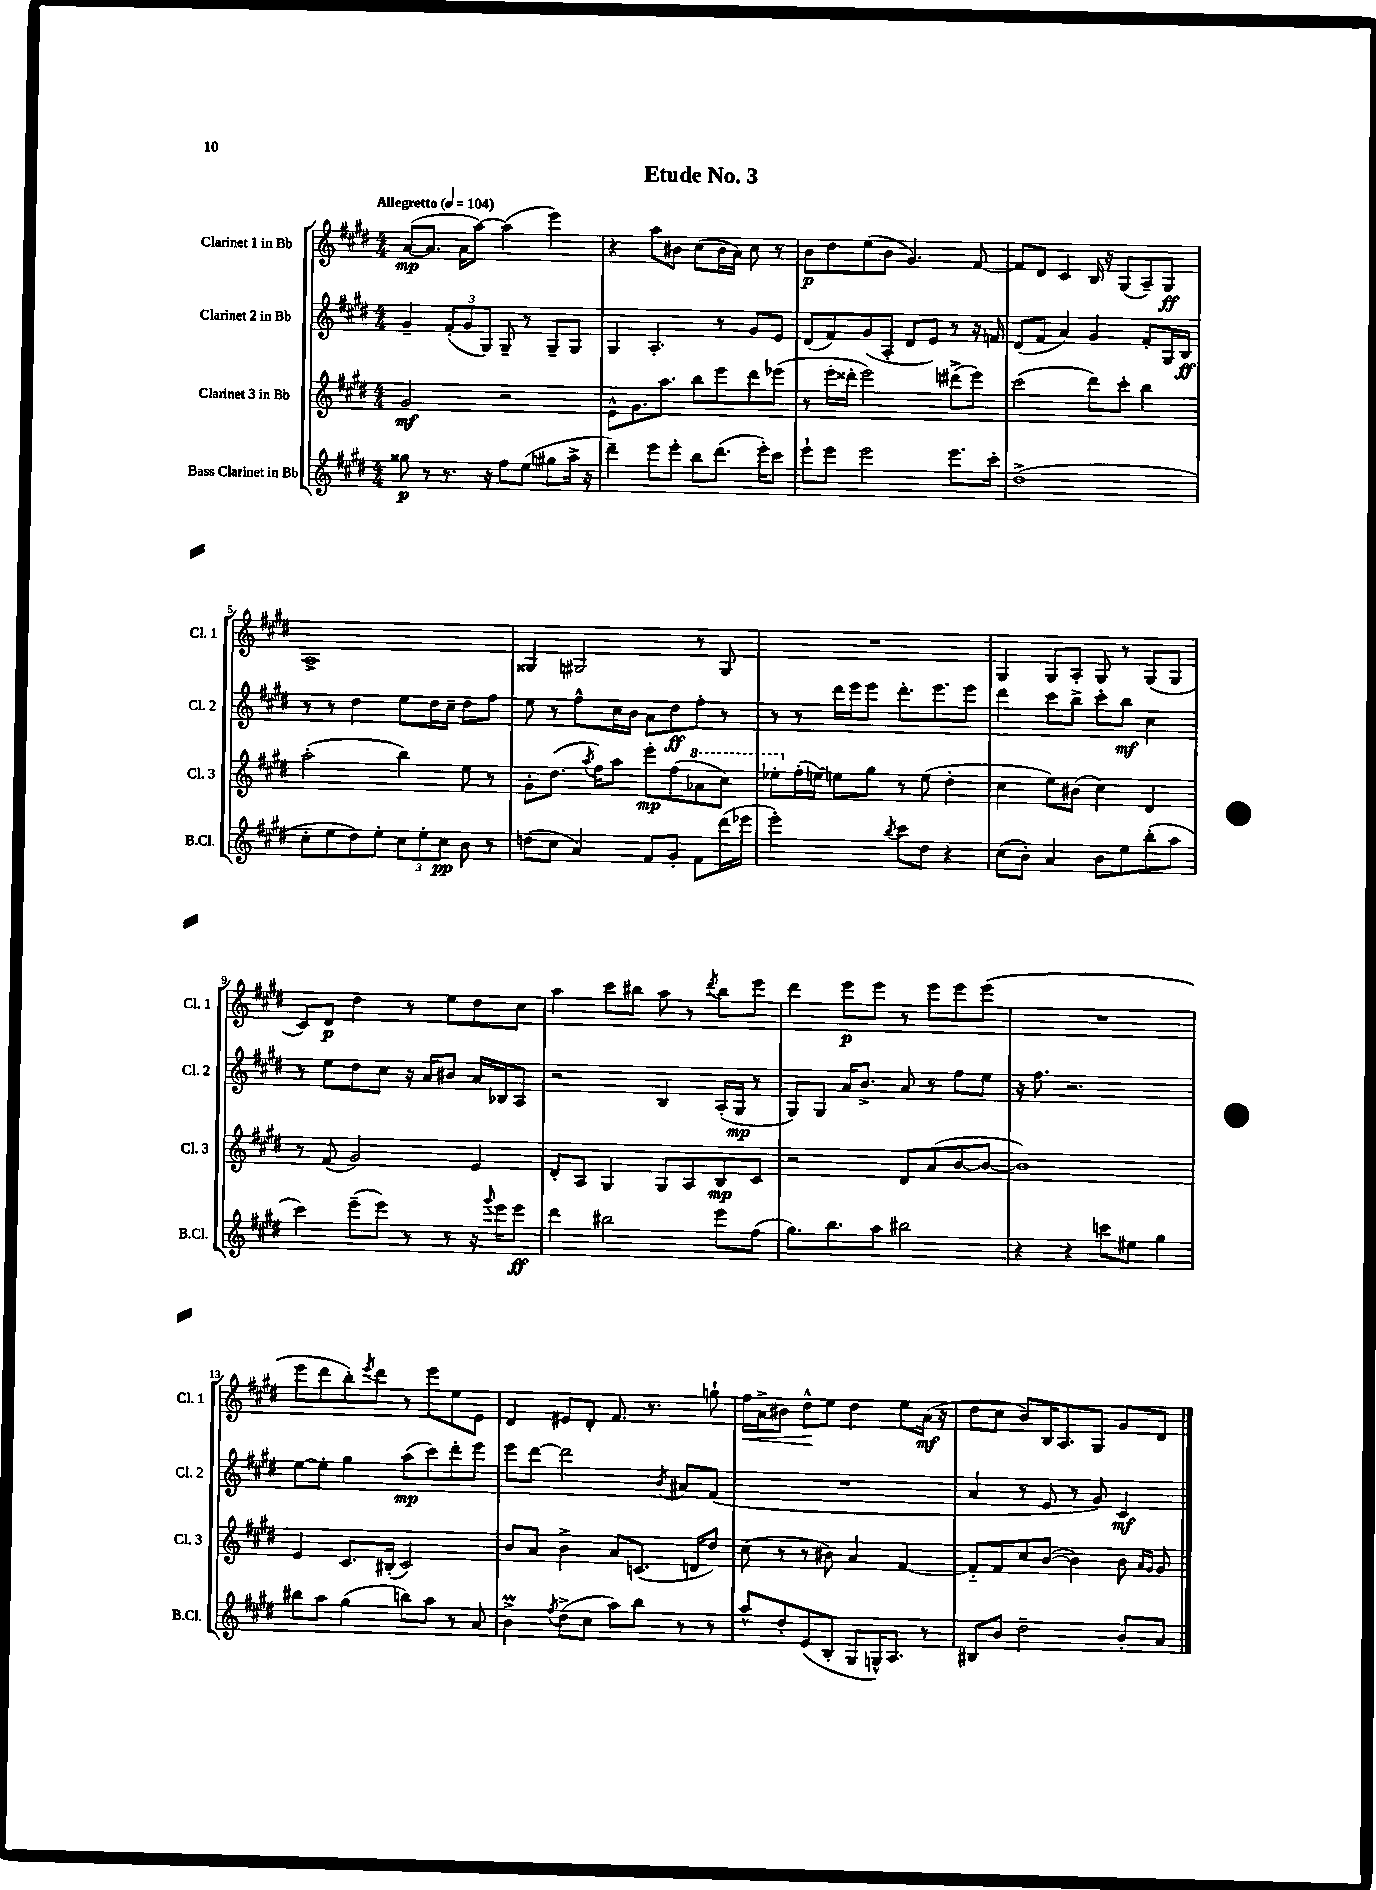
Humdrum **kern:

**kern	**kern	**kern	**kern
*staff4	*staff3	*staff2	*staff1
*clefG2	*clefG2	*clefG2	*clefG2
*k[f#c#g#d#]	*k[f#c#g#d#]	*k[f#c#g#d#]	*k[f#c#g#d#]
*M4/4	*M4/4	*M4/4	*M4/4
*MM104	*MM104	*MM104	*MM104
8gg##\	2g#/	4g#~/	([8a/L
8r	.	.	8.a/]J
8.r	.	(12f#'/L	.
.	.	.	16a\LK
.	.	12g#/	.
.	.	.	[8aa\J)
.	.	12G#/J)	.
16r	.	.	.
8ff#\L	2r	8G#~/	(4aa\]
(8ee\J	.	8r	.
8gg#\L	.	8G#~/L	4eee\)
16aa^\Jk	.	8G#/J	.
16r	.	.	.
=	=	=	=
4ddd#~\)	8e^^\L	4G#/	4r
.	8.g#\	.	.
8eee\L	.	4.A'/	8aa\L
.	8.aa\J	.	.
8eee'\J	.	.	8b#\J
8bb\L	8bb\L	.	(8cc#\L
(8.ddd#\J	8eee\	8r	16b#\L
.	.	.	16a\JJ)
.	8ddd#\	8g#/L	8cc#\
16eee'\LK)	.	.	.
8ccc#\J	(8eee-\J	8e/J	8r
=	=	=	=
8eee`\L	8r	(8d#/L	8b\L
8eee\J	16eee'\LL	8f#/)	8dd#\
.	16ddd##'\JJ	.	.
2eee\	2eee\)	(8g#/	(8ee\
.	.	8A'/J	8b\J
.	.	8d#/L	4.g#/)
.	.	8e/J)	.
8.eee\L	(8ddd#^\L	8r	.
.	8eee\J)	16r	[8f#/
16ccc#'\Jk	.	16f/	.
=	=	=	=
(1dd#^	(2ccc#\	(8d#/L	8f#/]L
.	.	8f#/J	8d#/J
.	.	4a/)	4c#/
.	8ddd#\L)	4g#/	16B/
.	.	.	16r
.	8ccc#'\J	.	(8G#/L
.	4bb\	8f#'/L	8A~/)
.	.	16G#/L	8G#/J
.	.	16B/JJ	.
=	=	=	=
8cc#'\L	(2aa'\	8r	1A^
8ee\	.	8r	.
8dd#\)	.	4dd#\	.
8ee'\J	.	.	.
12cc#\L	4bb\)	8ee\L	.
12ee'\	.	.	.
.	.	16dd#\L	.
12cc#\J	.	.	.
.	.	16cc#~\JJ	.
8b\	8ee\	8dd#\L	.
8r	8r	8ff#\J	.
=	=	=	=
(8dd\L	8g#'\L	8ee\	4G##/
8cc#\J	(8.dd#\J	8r	.
4a/)	.	8ff#^^\L	2G#/
.	8qaa/	.	.
.	16ff#\LK)	.	.
.	8aa\J	16cc#\L	.
.	.	16b\JJ	.
8f#/L	8eee'\L	8a\L	.
8g#'/J	(8ff#\	8dd#\	.
8f#\L	8aa-\	8ff#'\J	8r
(16ddd#\L	8ccc#\J)	8r	8G#/
16eee-\JJ	.	.	.
=	=	=	=
2eee'\)	8eee-'\L	8r	1r
.	(16ff#'\L	8r	.
.	[16ee\JJ)	.	.
.	8ee\]L	16ddd#\LL	.
.	.	16eee\J	.
.	8gg#\J	8eee\J	.
8qbb/	.	.	.
8ccc#\L	8r	8.ddd#'\L	.
8dd#\J	(8ee\	.	.
.	.	8.eee\	.
4r	4dd#'\	.	.
.	.	8eee\J	.
=	=	=	=
(8cc#\L	4cc#\	4ddd#\	4G#/
8b'\J)	.	.	.
4a/	8ee\L)	8ccc#\L	8G#/L
.	(8b#\J	8bb^\J	8A'/J
8b\L	4cc#\)	8ccc#'\L	8G#/
8ee\	.	8bb\J	8r
(8bb'\	4d#/	4cc#\	(8G#/L
8aa\J	.	.	8G#/J
=	=	=	=
4ccc#\)	8r	8r	8c#/L)
.	(8f#/	8ee\L	8d#/J
(8eee~\L	2g#/)	8dd#\	4dd#\
8eee\J)	.	8cc#\J	.
8r	.	16r	8r
.	.	16a/LK	.
8r	.	8b#/J	8ee\L
16r	4e/	16a/LL	8dd#\
8qqggg#/	.	.	.
16eee\LK	.	16B-/J	.
8eee\J	.	8A/J	8cc#\J
=	=	=	=
4ddd#\	8d#'/L	2r	4aa\
.	8A/J	.	.
2bb#\	4G#/	.	8ccc#\L
.	.	.	8bb#\J
.	8G#/L	4B/	8aa\
.	8A/	.	8r
.	.	.	8qddd#/
8eee\L	8B/	(16A'/LL	8bb#\L
.	.	16G#/JJ	.
(8ff#\J	8c#/J	8r	8eee\J
=	=	=	=
8.gg#\L)	2r	8G#/L)	4ddd#\
.	.	8G#/J	.
8.bb\	.	.	.
.	.	16a/LK	8eee\L
.	.	8.b^/J	.
8aa\J	.	.	8eee\J
2bb#\	8d#/L	8a/	8r
.	(8a/	8r	8eee\L
.	[8b/	8ff#\L	8eee\
.	8b/_J	8ee\J	(8eee\J
=	=	=	=
4r	1b])	16r	1r
.	.	8.ff#\	.
4r	.	2.r	.
8ccc\L	.	.	.
8ee#\J	.	.	.
4gg#\	.	.	.
=	=	=	=
8bb#\L	4e/	[8ee\L	8eee\L
8aa\J	.	8ee'\]J	8ddd#\
(4gg#\	8.c#/L	4gg#\	8bb'\)
.	.	.	8qeee/
.	.	.	8ddd#\J
.	(16B#'/Jk	.	.
8bb\L)	2c#/)	(8aa\L	8r
8aa\J	.	8ccc#\)	8eee\L
8r	.	8ddd#'\	8ee\
8a/	.	8eee\J	8e\J
=	=	=	=
4b^\	8b/L	8eee\L	4d#/
.	8a/J	[8ddd#\J	.
8qff#/	.	.	.
(8dd#^\L	4b^\	2ddd#\]	8e#/L
8cc#\J	.	.	8d#'/J
8aa\L)	8a/L	.	8.f#/
8bb\J	(8.c/J	.	.
.	.	.	8.r
.	.	8qb/	.
8r	.	8a#/L	.
.	16d/LK	.	.
8r	8dd#/J)	(8f#/J	8gg`\
=	=	=	=
8aa^^/L	(8cc#\	1r	16ff#\LL
.	.	.	16a^\J
8dd#'/	8r	.	8b#\J
(8e/	8r	.	8dd#^^\L
8B'/J	8b#\)	.	8ee\J
8G#/L	4a/	.	4dd#\
16G^^/K)	.	.	.
8.A/J	.	.	.
.	[4f#/	.	8ee\L
8r	.	.	(16a\Jk
.	.	.	16r
=	=	=	=
8B#/L	8f#'~/]L	4a/	8dd#\L
8b/J	8f#/	.	8cc#\J
2dd#~\	8cc#/	8r	8b/L)
.	([8b/J	8e/	16B/K
.	.	.	8.A/
.	4b\])	8r	.
.	.	8g#/)	8G#/J
8b'/L	8b\	4c#/	8g#/L
.	16qqa/LL	.	.
.	16qqg#/JJ	.	.
8a/J	8g#/	.	8d#/J
==	==	==	==
*-	*-	*-	*-
